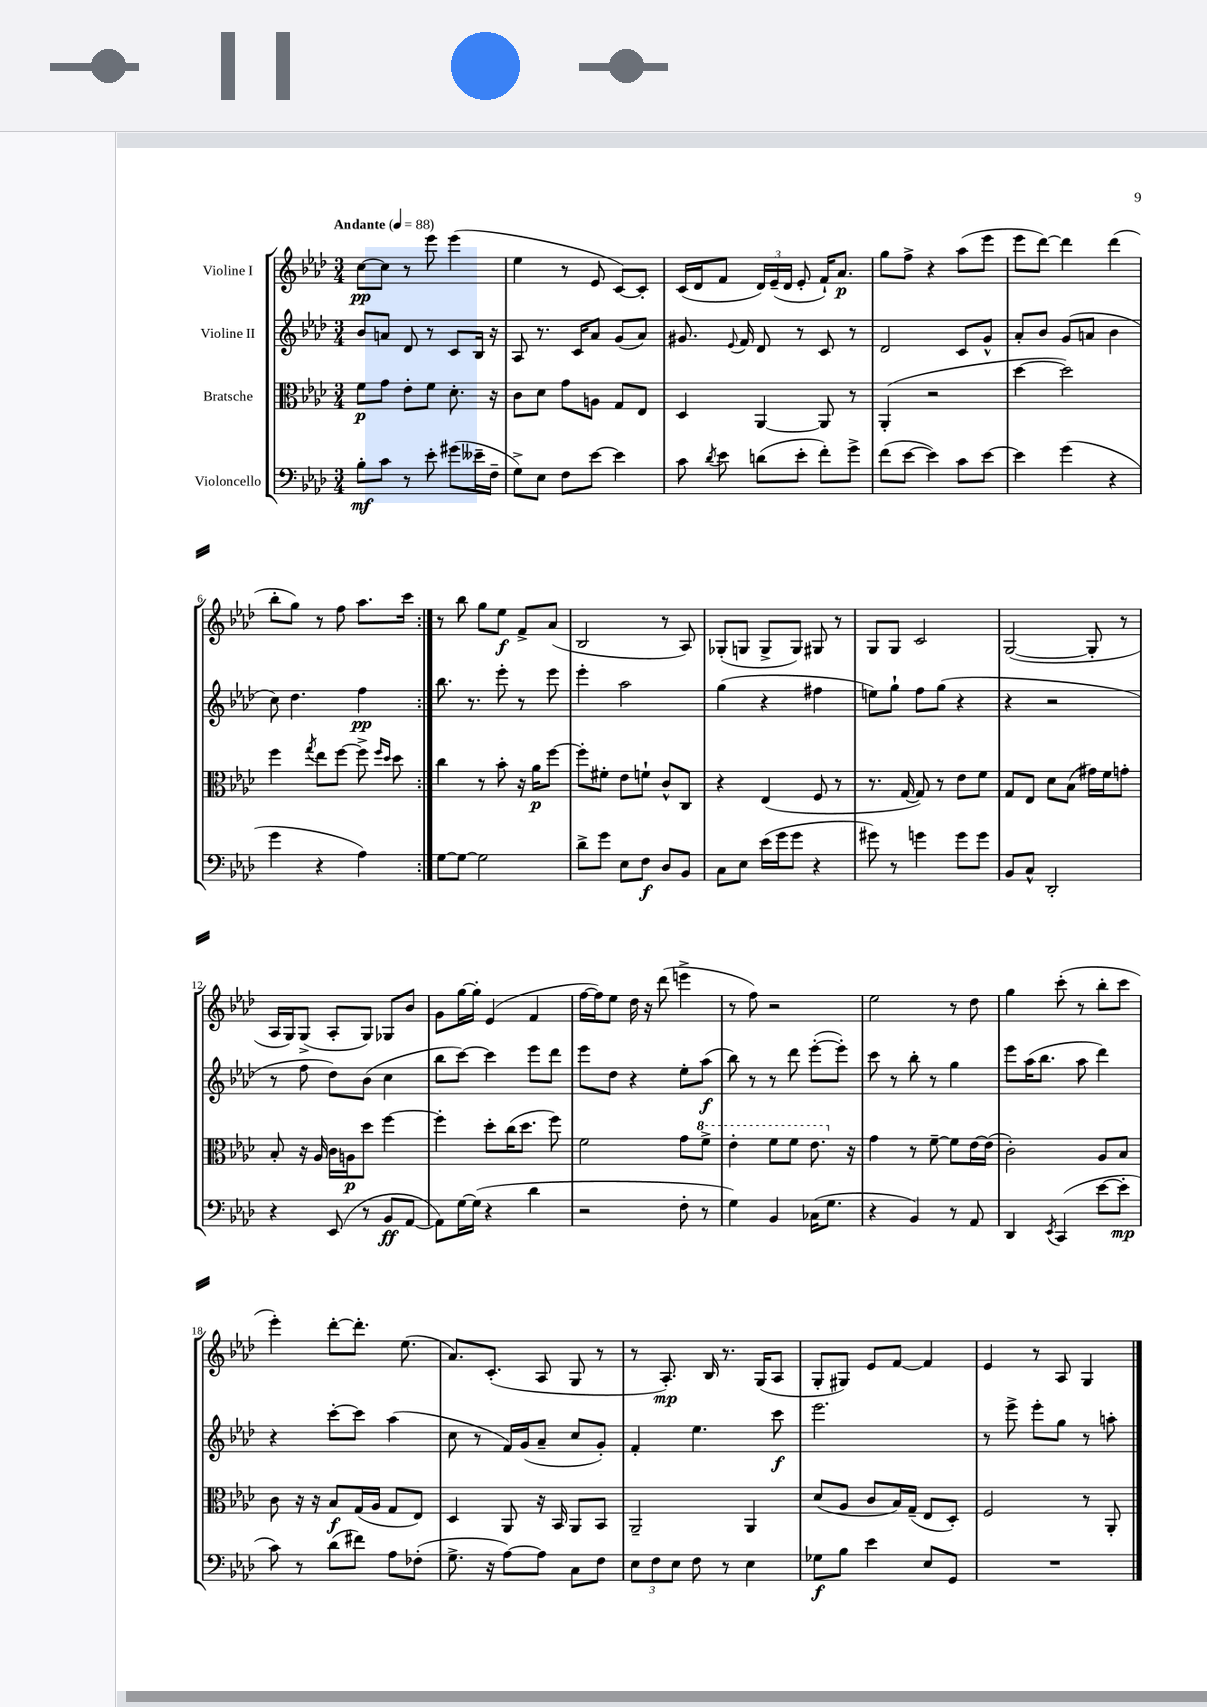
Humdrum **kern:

**kern	**dynam	**kern	**dynam	**kern	**dynam	**kern	**dynam
*part4	*part4	*part3	*part3	*part2	*part2	*part1	*part1
*staff4	*staff4	*staff3	*staff3	*staff2	*staff2	*staff1	*staff1
*I"Violoncello	*	*I"Bratsche	*	*I"Violine II	*	*I"Violine I	*
*clefF4	*	*clefC3	*	*clefG2	*	*clefG2	*
*k[b-e-a-d-]	*	*k[b-e-a-d-]	*	*k[b-e-a-d-]	*	*k[b-e-a-d-]	*
*M3/4	*	*M3/4	*	*M3/4	*	*M3/4	*
*MM88	*	*MM88	*	*MM88	*	*MM88	*
=1	=1	=1	=1	=1	=1	=1	=1
!	!	!	!	!	!	!LO:TX:a:B:t=Andante	!
8B-'\L	mf	8f\L	p	8b-/L	.	[8cc\L	pp
8c\J	.	8g\J	.	8an/J	.	8cc\J]	.
8r	.	8e-'\L	.	8d-/	.	8r	.
8e-'\	.	8f\J	.	8r	.	8eee-\	.
(8g#X\L	.	8.d-'\	.	8c/L	.	(4eee-\	.
16e--X~\L	.	.	.	16B-/Jk	.	.	.
16F~\JJ	.	16r	.	16r	.	.	.
=2	=2	=2	=2	=2	=2	=2	=2
8G^\L)	.	8c\L	.	8A-/	.	4ee-\	.
8E-\J	.	8d-\J	.	8.r	.	.	.
8F\L	.	8g\L	.	.	.	8r	.
.	.	.	.	16c/KL	.	.	.
[8e-\J	.	8An\J	.	8a-/J	.	8e-/	.
4e-\]	.	8G/L	.	(8g/L	.	[8c/L)	.
.	.	8E-/J	.	8a-/J)	.	8c'/J]	.
=3	=3	=3	=3	=3	=3	=3	=3
8c\	.	4D-/	.	8.g#X/	.	(16c/LL	.
.	.	.	.	.	.	16d-/J	.
8qd-/	.	.	.	.	.	.	.
8e-\	.	.	.	.	.	8f/J	.
.	.	.	.	8qqe-/	.	.	.
.	.	.	.	16f/	.	.	.
(8dn\L	.	[4AA-/	.	8d-/	.	24d-/LL)	.
.	.	.	.	.	.	(24e-~/	.
.	.	.	.	.	.	24d-/JJ	.
8e-'\J	.	.	.	8r	.	8e-'/	.
8f'\L)	.	8AA-/]	.	8c/	.	16f`/KL)	.
.	.	.	.	.	.	8.a-/J	p
8g^\J	.	8r	.	8r	.	.	.
=4	=4	=4	=4	=4	=4	=4	=4
(8f\L	.	(4AA-'/	.	2d-/	.	8gg\L	.
[8e-\J	.	.	.	.	.	8ff^\J	.
4e-\])	.	2r	.	.	.	4r	.
8c\L	.	.	.	8c/L	.	(8aa-\L	.
[8e-\J	.	.	.	8g^^/J	.	8eee-\J	.
=5	=5	=5	=5	=5	=5	=5	=5
4e-\]	.	[4dd-\	.	8a-'/L	.	8eee-\L	.
.	.	.	.	8b-/J	.	[8ddd-\J)	.
(4g\	.	2dd-\])	.	(8g/L	.	4ddd-\]	.
.	.	.	.	8an/J	.	.	.
4r	.	.	.	4b-\	.	(4ddd-\	.
!!LO:LB:g=z
=6	=6	=6	=6	=6	=6	=6	=6
4g\	.	4ff\	.	8cc\)	.	8bb-'\L	.
.	.	.	.	4.dd-\	.	8gg\J)	.
.	.	8qgg/	.	.	.	.	.
4r	.	8ee-\L	.	.	.	8r	.
.	.	[8ff\J	.	.	.	8ff\	.
4A-\)	.	8ff^\]	.	4ff\	pp	8.aa-\L	.
.	.	16qqff/LL	.	.	.	.	.
.	.	16qqdd-/JJ	.	.	.	.	.
.	.	8dd-\	.	.	.	.	.
.	.	.	.	.	.	16ccc\Jk	.
=7:|!	=7:|!	=7:|!	=7:|!	=7:|!	=7:|!	=7:|!	=7:|!
[8G\L	.	4cc\	.	8.bb-\	.	8r	.
8G\J_	.	.	.	.	.	8bb-\	.
.	.	.	.	8.r	.	.	.
2G\]	.	8r	.	.	.	8gg\L	.
.	.	8b-'\	.	8eee-'\	.	8ee-\J	f
.	.	16r	.	8r	.	8f^/L	.
.	.	16a-\KL	p	.	.	.	.
.	.	[8ff\J	.	8eee-\	.	(8a-/J	.
=8	=8	=8	=8	=8	=8	=8	=8
8d-^\L	.	8ff'\L]	.	4eee-'\	.	2B-/	.
8g\J	.	8f#X'\J	.	.	.	.	.
8E-\L	.	8e-\L	.	2aa-\	.	.	.
8F\J	f	8fn`\J	.	.	.	.	.
8D-/L	.	8c^^/L	.	.	.	8r	.
8BB-/J	.	8C/J	.	.	.	8A-/)	.
=9	=9	=9	=9	=9	=9	=9	=9
8C\L	.	4r	.	(4gg\	.	(8G-X'/L	.
8E-\J	.	.	.	.	.	8Gn/J	.
(16e-\LL	.	(4E-/	.	4r	.	8G^/L	.
16g\J	.	.	.	.	.	.	.
8g\J	.	.	.	.	.	8G/J)	.
4r	.	8F/	.	4ff#X\	.	8G#X/	.
.	.	8r	.	.	.	8r	.
=10	=10	=10	=10	=10	=10	=10	=10
8g#X\)	.	8.r	.	8een\L)	.	8G/L	.
8r	.	.	.	8gg`\J	.	8G/J	.
.	.	[16G/	.	.	.	.	.
4gn\	.	8G/])	.	8ff\L	.	2c/	.
.	.	8r	.	(8gg\J	.	.	.
8g\L	.	8e-\L	.	4r	.	.	.
8g\J	.	8f\J	.	.	.	.	.
=11	=11	=11	=11	=11	=11	=11	=11
8BB-/L	.	8G/L	.	4r	.	([2G/	.
8C^^/J	.	8E-/J	.	.	.	.	.
2DD-'/	.	8d-\L	.	2r	.	.	.
.	.	(8B-\J	.	.	.	.	.
.	.	16g#X\LL)	.	.	.	8G'/]	.
.	.	16f\J	.	.	.	.	.
.	.	8gn'\J	.	.	.	8r	.
!!LO:LB:g=z
=12	=12	=12	=12	=12	=12	=12	=12
4r	.	8B-'/	.	8r	.	16A-/LL	.
.	.	.	.	.	.	16G/J)	.
.	.	16r	.	8ff\	.	(8G^/J	.
.	.	16A-/	.	.	.	.	.
(8EE-/	.	16c\LL	.	8dd-\L)	.	8A-'/L	.
.	.	16An\J	p	.	.	.	.
8r	.	8dd-\J	.	(8b-\J	.	8G/J)	.
8BB-/L	ff	[4ff\	.	4cc\	.	8G-X/L	.
[8AA-/J	.	.	.	.	.	8b-/J	.
=13	=13	=13	=13	=13	=13	=13	=13
8AA-\L])	.	4ff'\]	.	8bb-\L	.	8g\L	.
[16G\L	.	.	.	[8ccc\J)	.	[16gg\L	.
(16G\JJ]	.	.	.	.	.	16gg'\JJ]	.
4r	.	8dd-'\L	.	4ccc\]	.	(4e-/	.
.	.	(16cc\K	.	.	.	.	.
.	.	8.dd-\J	.	.	.	.	.
4d-\	.	.	.	8eee-\L	.	4f/	.
.	.	8ff\)	.	8ddd-\J	.	.	.
=14	=14	=14	=14	=14	=14	=14	=14
2r	.	2f\	.	8eee-\L	.	[16ff\LL	.
.	.	.	.	.	.	16ff\J])	.
.	.	.	.	8dd-\J	.	8ee-\J	.
.	.	.	.	4r	.	16dd-\	.
.	.	.	.	.	.	16r	.
.	.	.	.	.	.	(8ddd-\	.
8F'\	.	8g\L	.	8ee-'\L	.	4eeen^\	.
*	*	*8va	*	*	*	*	*
8r	.	8ff^\J	.	(8aa-\J	f	.	.
=15	=15	=15	=15	=15	=15	=15	=15
4G\)	.	4ee-'\	.	8bb-\)	.	8r	.
.	.	.	.	8r	.	8ff\)	.
4BB-/	.	8ff\L	.	8r	.	2r	.
.	.	8ff\J	.	8ddd-\	.	.	.
(16C-X\KL	.	8.ee-\	.	([8eee-'\L	.	.	.
8.G\J	.	.	.	.	.	.	.
.	.	.	.	8eee-'\J])	.	.	.
*	*	*X8va	*	*	*	*	*
.	.	16r	.	.	.	.	.
=16	=16	=16	=16	=16	=16	=16	=16
4r	.	4g\	.	8ccc\	.	2ee-\	.
.	.	.	.	8r	.	.	.
4BB-/)	.	8r	.	8bb-'\	.	.	.
.	.	[8f~\	.	8r	.	.	.
8r	.	8f\L]	.	4gg\	.	8r	.
8AA-/	.	[16e-\L	.	.	.	8dd-\	.
.	.	(16e-\JJ]	.	.	.	.	.
=17	=17	=17	=17	=17	=17	=17	=17
4DD-/	.	2c'\)	.	8eee-\L	.	4gg\	.
.	.	.	.	(16aa-\K	.	.	.
.	.	.	.	8.bb-\J	.	.	.
8qEE-/	.	.	.	.	.	.	.
(4CC/	.	.	.	.	.	(8ccc'\	.
.	.	.	.	8aa-\	.	8r	.
[8e-\L	.	8A-/L	.	4ddd-\)	.	8bb-'\L	.
8e-'\J]	mp	8B-/J	.	.	.	8ccc\J	.
!!LO:LB:g=z
=18	=18	=18	=18	=18	=18	=18	=18
8c\)	.	8c\	.	4r	.	4eee-'\)	.
8r	.	16r	.	.	.	.	.
.	.	16r	.	.	.	.	.
(8d-\L	.	8B-/L	f	[8ccc'\L	.	[8ddd-'\L	.
8f#X\J)	.	(16G/L	.	8ccc\J]	.	8.ddd-'\J]	.
.	.	16A-/JJ	.	.	.	.	.
8A-\L	.	8G/L	.	(4aa-\	.	.	.
.	.	.	.	.	.	(8.ee-\	.
(8F-X'\J	.	8E-/J)	.	.	.	.	.
=19	=19	=19	=19	=19	=19	=19	=19
8.G^\	.	4D-/	.	8cc\	.	8.a-/L)	.
.	.	.	.	8r	.	.	.
16r	.	.	.	.	.	(8.c'/J	.
[8A-\L)	.	8AA-/	.	16f/LL)	.	.	.
.	.	.	.	(16g/J	.	.	.
8A-\J]	.	16r	.	8a-~/J	.	8A-/	.
.	.	16BB-/	.	.	.	.	.
8C\L	.	8AA-/L	.	8cc/L	.	8G/	.
8F\J	.	8BB-/J	.	8g'/J)	.	8r	.
=20	=20	=20	=20	=20	=20	=20	=20
12E-\L	.	2AA-~/	.	4f'/	.	8r	.
12F\	.	.	.	.	.	.	.
.	.	.	.	.	.	8.A-'/)	mp
12E-\J	.	.	.	.	.	.	.
8F\	.	.	.	4.ee-\	.	.	.
.	.	.	.	.	.	16B-/	.
8r	.	.	.	.	.	8.r	.
4E-\	.	4AA-/	.	.	.	.	.
.	.	.	.	.	.	(16G/KL	.
.	.	.	.	8ccc\	f	8A-/J	.
=21	=21	=21	=21	=21	=21	=21	=21
8G-X\L	f	(8d-/L	.	2.eee-\	.	8G'/L	.
8B-\J	.	8A-/J	.	.	.	8G#X/J)	.
4e-\	.	8c/L	.	.	.	8e-/L	.
.	.	16B-/L)	.	.	.	[8f/J	.
.	.	(16G~/JJ	.	.	.	.	.
8E-/L	.	8E-/L	.	.	.	4f/]	.
8GG/J	.	8D-'/J)	.	.	.	.	.
=22	=22	=22	=22	=22	=22	=22	=22
2.r	.	2F/	.	8r	.	4e-/	.
.	.	.	.	8eee-^\	.	.	.
.	.	.	.	8eee-'\L	.	8r	.
.	.	.	.	8gg\J	.	8A-/	.
.	.	8r	.	8r	.	4G/	.
.	.	8AA-'/	.	8aan'\	.	.	.
==	==	==	==	==	==	==	==
*-	*-	*-	*-	*-	*-	*-	*-
